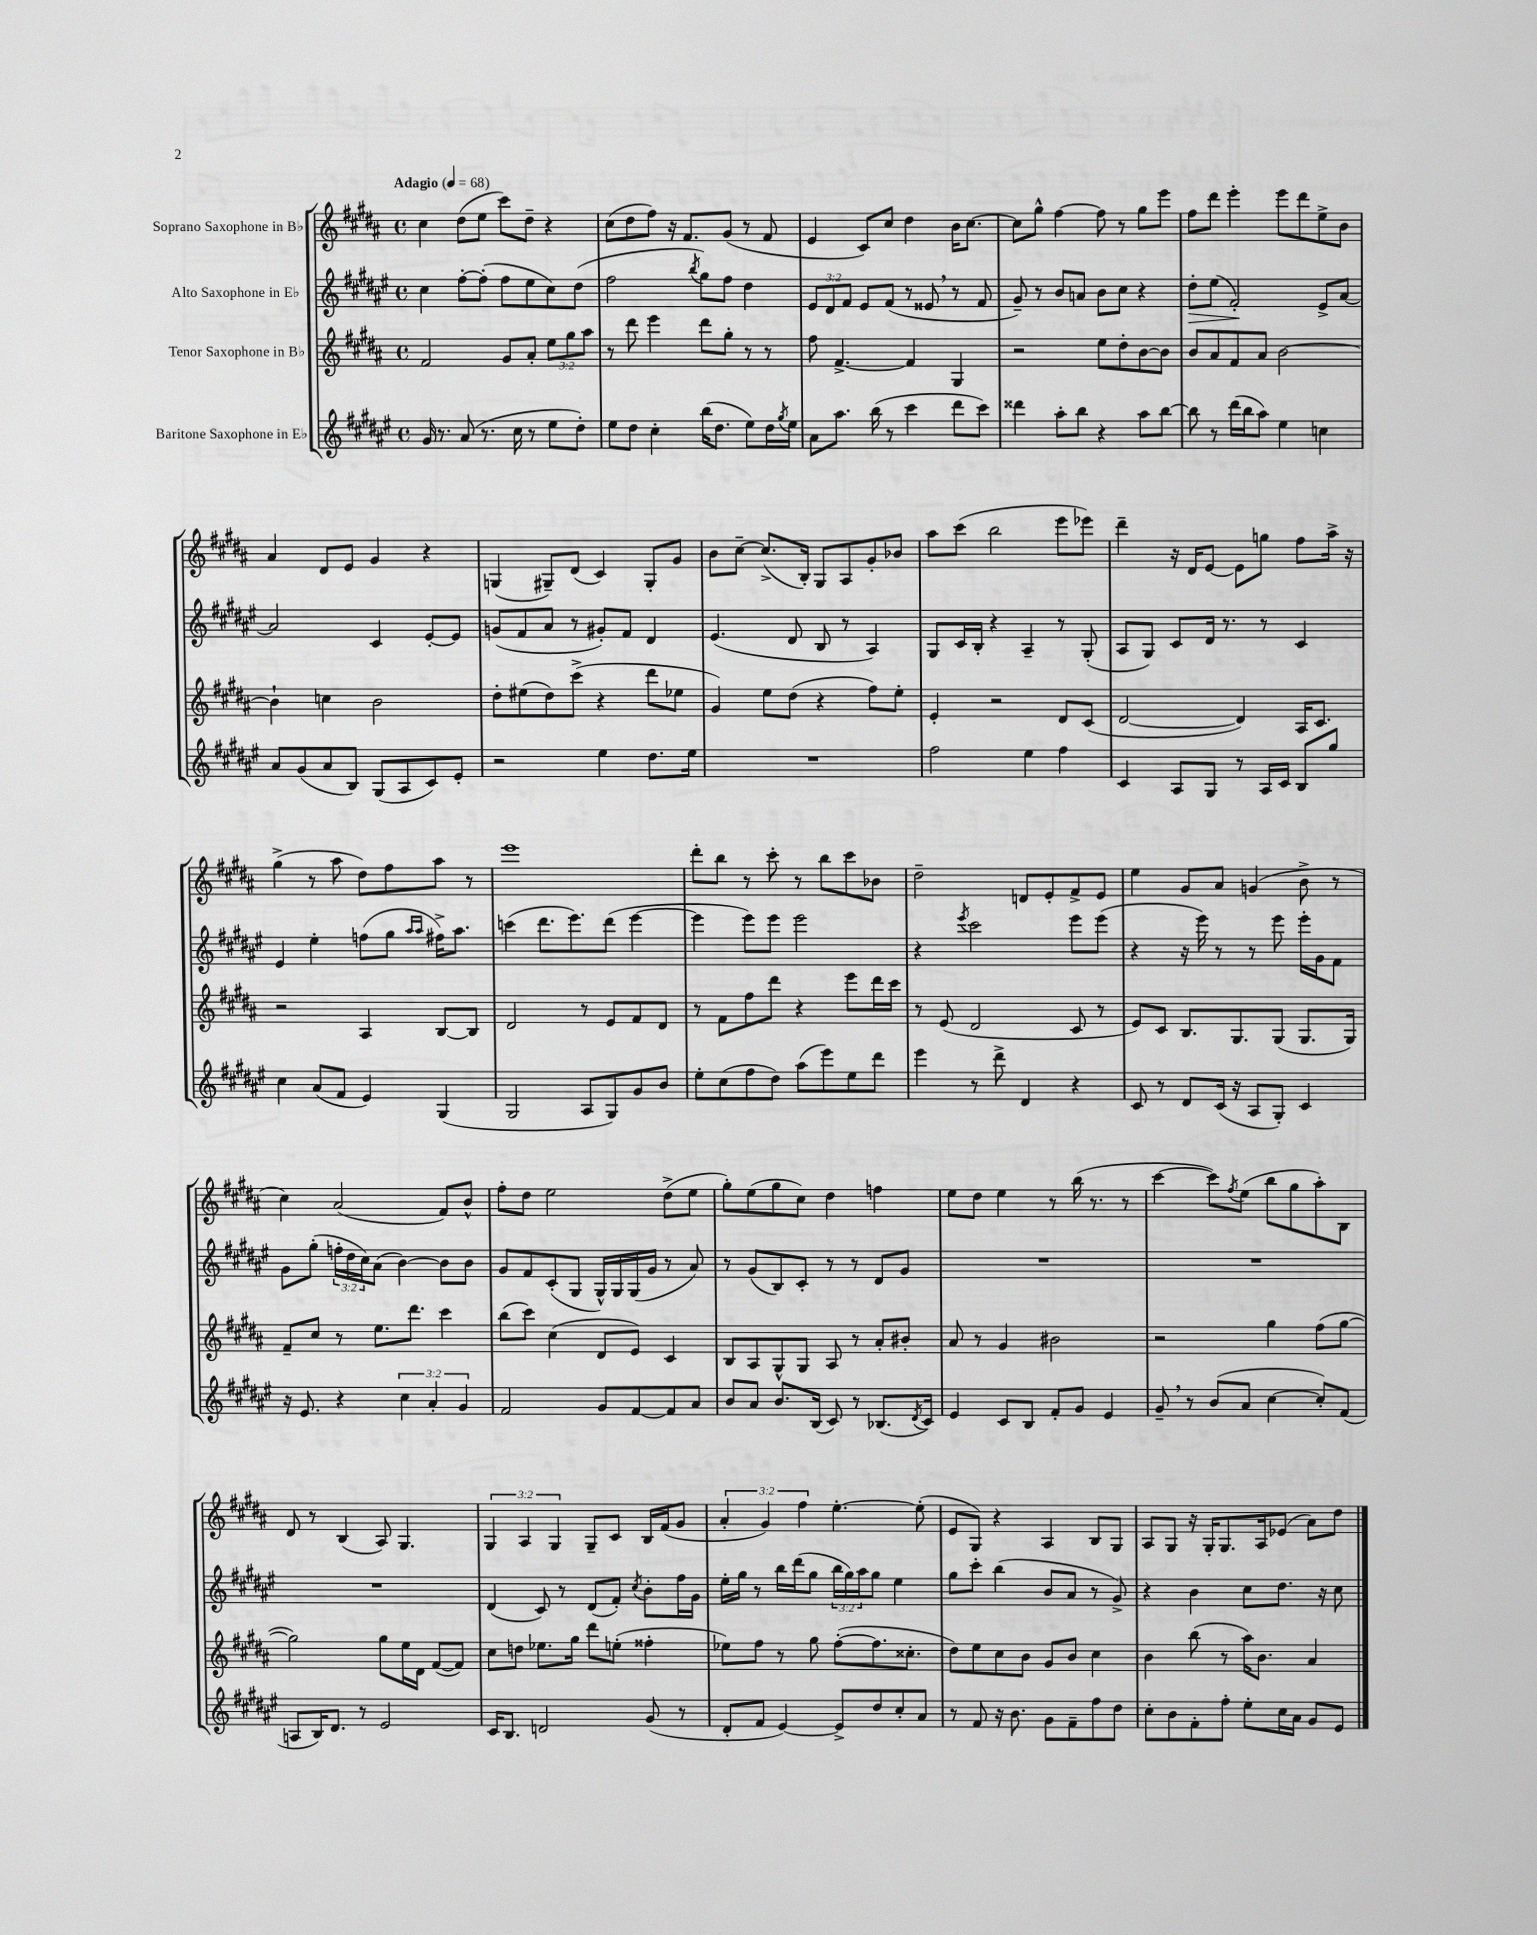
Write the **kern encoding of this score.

**kern	**kern	**kern	**dynam	**kern
*part4	*part3	*part2	*part2	*part1
*staff4	*staff3	*staff2	*staff2	*staff1
*I"Baritone Saxophone in E♭	*I"Tenor Saxophone in B♭	*I"Alto Saxophone in E♭	*	*I"Soprano Saxophone in B♭
*clefG2	*clefG2	*clefG2	*	*clefG2
*k[f#c#g#d#a#e#]	*k[f#c#g#d#a#]	*k[f#c#g#d#a#e#]	*	*k[f#c#g#d#a#]
*M4/4	*M4/4	*M4/4	*	*M4/4
*met(c)	*met(c)	*met(c)	*	*met(c)
*MM68	*MM68	*MM68	*	*MM68
=1	=1	=1	=1	=1
!	!	!	!	!LO:TX:a:B:t=Adagio
16g#/	2f#/	4cc#\	.	4cc#\
8.r	.	.	.	.
(8a#/	.	[8ff#'\L	.	(8dd#\L
8.r	.	(8ff#'\J]	.	8ee\J
.	8g#/L	8ff#\L	.	8ccc#\L)
16cc#\	.	.	.	.
8r	8a#'/J	8ee#\	.	8dd#~\J
8ee#\L	12ee\L	8cc#\)	.	4r
.	12gg#\	.	.	.
8dd#'\J)	.	(8dd#\J	.	.
.	12aa#\J	.	.	.
=2	=2	=2	=2	=2
8ee#\L	8r	2ff#\	.	(8cc#\L
8dd#\J	8ddd#\	.	.	8dd#\
4cc#'\	4eee\	.	.	8ff#\J)
.	.	.	.	16r
.	.	.	.	8.f#/L
.	.	8qbb/	.	.
(16bb\KL	8ddd#\L	8gg#\L)	.	.
8.dd#\J	.	.	.	.
.	8gg#'\J	8ff#\J	.	(8g#/J
8ee#\L)	8r	4dd#\	.	8r
16dd#\L	8r	.	.	8f#/
8qgg#/	.	.	.	.
16ee#\JJ	.	.	.	.
=3	=3	=3	=3	=3
8a#\L	8ff#\	12e#/L	.	4e/
.	.	12d#/	.	.
8.aa#\J	[4.f#^/	.	.	.
.	.	12f#/J	.	.
.	.	8e#/L	.	8c#/L)
(16bb\	.	.	.	.
8r	.	(8f#/J	.	8cc#/J
4ccc#\	4f#/]	8r	.	4dd#\
.	.	8e##X,/	.	.
8ddd#\L	4G#/	8r	.	16b\KL
.	.	.	.	[8.cc#\J
8ccc#\J)	.	8f#/	.	.
=4	=4	=4	=4	=4
4ddd##X\	2r	8g#~/)	.	8cc#\L]
.	.	8r	.	8gg#^^\J
8aa#'\L	.	8b/L	.	[4ff#\
8bb\J	.	8an/J	.	.
4r	8ee\L	8b\L	.	8ff#\]
.	8dd#'\	8cc#\J	.	8r
8aa#\L	[8b\	4r	.	8gg#\L
[8bb\J	8b\J]	.	.	8eee\J
=5	=5	=5	=5	=5
!	!	!	!LO:HP:b	!
8bb\]	8b/L	8dd#'\L	>	8ff#\L
8r	8a#/	(8ee#\J	.	8ddd#\J
(16ddd#\LL	8f#/	2f#'/)	.	4eee'\
16bb\J	.	.	.	.
8aa#\J)	8a#/J	.	.	.
4ee#\	[2b\	.	.	8eee\L
.	.	.	.	8ddd#\
4ccn\	.	8e#^/L	]	8ee^\
.	.	[8a#/J	.	8b\J
!!LO:LB:g=z
=6	=6	=6	=6	=6
8a#/L	4b`\]	2a#/]	.	4a#/
(8g#/	.	.	.	.
8a#/	4ccn\	.	.	8d#/L
8B/J)	.	.	.	8e/J
(8G#/L	2b\	4c#/	.	4g#/
8A#/	.	.	.	.
8c#/)	.	[8e#'/L	.	4r
8e#'/J	.	8e#/J]	.	.
=7	=7	=7	=7	=7
2r	8dd#'\L	(8gn/L	.	(4Gn/
.	(8ee#X\	8f#/	.	.
.	8dd#\)	8a#/J	.	8G#X~/L)
.	(8ccc#^\J	8r	.	(8d#/J
4ee#\	4r	8g#X'/L)	.	4c#/)
.	.	8f#/J	.	.
8.dd#\L	8ddd#\L	4d#/	.	8G#'/L
.	8ee-X\J	.	.	8g#/J
16ee#\Jk	.	.	.	.
=8	=8	=8	=8	=8
1r	4g#/)	(4.e#/	.	8b\L
.	.	.	.	[8cc#~\J
.	8ee\L	.	.	(8.cc#^/L]
.	(8dd#\J	8d#/	.	.
.	.	.	.	16B'/Jk)
.	4r	8B/	.	8G#/L
.	.	8r	.	8A#/
.	8ff#\L)	4A#/)	.	8g#'/
.	8ee'\J	.	.	8b-X/J
=9	=9	=9	=9	=9
2ff#\	4e'/	8G#/L	.	8aa#\L
.	.	16c#/L	.	(8ccc#\J
.	.	16B'/JJ	.	.
.	2r	4r	.	2bb\
4ee#\	.	4A#~/	.	.
4ff#\	8d#/L	8r	.	8eee\L
.	(8c#/J	(8G#'/	.	8eee-X\J)
=10	=10	=10	=10	=10
4c#/	[2d#/	8A#/L	.	4ddd#~\
.	.	8G#/J)	.	.
8A#/L	.	8c#/L	.	16r
.	.	.	.	16d#/KL
8G#/J	.	16d#/Jk	.	[8e/J
.	.	8.r	.	.
8r	4d#/])	.	.	8e\L]
16A#/LL	.	8r	.	8ggn\J
16c#/JJ	.	.	.	.
8B/L	16A#/KL	4c#/	.	8ff#\L
.	8.c#/J	.	.	.
8gg#/J	.	.	.	16aa#^\Jk
.	.	.	.	16r
!!LO:LB:g=z
=11	=11	=11	=11	=11
4cc#\	2r	4e#/	.	(4gg#^\
(8a#/L	.	4ee#'\	.	8r
8f#/J	.	.	.	8aa#\
4e#/)	4A#/	(8ffn\L	.	8dd#\L)
.	.	8gg#\J	.	8ff#\
.	.	16qqaa#/LL	.	.
.	.	16qqaa#/JJ	.	.
(4G#/	[8B/L	16ff#X^\KL)	.	8aa#\J
.	.	8.aa#\J	.	.
.	8B/J]	.	.	8r
=12	=12	=12	=12	=12
2G#/	2d#/	(4cccn\	.	1eee
.	.	8.ddd#\L	.	.
.	.	8.eee#\)	.	.
8A#/L	8r	.	.	.
8G#/)	8e/L	(8ddd#\J	.	.
8g#/	8f#/	[4eee#\	.	.
8b/J	8d#/J	.	.	.
=13	=13	=13	=13	=13
8ee#'\L	8r	4eee#\]	.	8ddd#'\L
(8cc#\	8f#\L	.	.	8bb\J
8ff#\	8ff#\	8eee#\L)	.	8r
8dd#\J)	8ddd#\J	8eee#\J	.	8ccc#'\
(8aa#\L	4r	2eee#\	.	8r
8eee#\)	.	.	.	8bb\L
8ee#\	8eee\L	.	.	8ccc#\
8ddd#\J	16ddd#\L	.	.	8b-X\J
.	16ccc#\JJ	.	.	.
=14	=14	=14	=14	=14
4eee#\	8r	4r	.	2dd#~\
.	(8e/	.	.	.
.	.	8qeee#/	.	.
8r	2d#/	2ccc#\	.	.
8ddd#^\	.	.	.	.
4d#/	.	.	.	8dn/L
.	.	.	.	8e'/
4r	8c#/	8eee#\L	.	8f#^/
.	8r	(8eee#\J	.	8e/J
=15	=15	=15	=15	=15
8c#/	8e/L)	4r	.	4ee\
8r	8c#/J	.	.	.
8d#/L	8.B/L	16r	.	8g#/L
.	.	16eee#\)	.	.
(16c#/Jk	.	8r	.	8a#/J
16r	8.G#/	.	.	.
8A#/L	.	8r	.	(4gn/
8G#'/J)	(8G#/J	8eee#\	.	.
4c#/	8.G#/L	16eee#'\LL	.	8b^\
.	.	16g#\J	.	.
.	.	8f#\J	.	8r
.	16G#/Jk)	.	.	.
!!LO:LB:g=z
=16	=16	=16	=16	=16
16r	8f#~/L	8g#\L	.	4cc#\)
8.e#/	.	.	.	.
.	8cc#/J	(8gg#'\J	.	.
4r	8r	24ffn'\LL	.	(2a#/
.	.	24dd#\	.	.
.	.	24cc#\J)	.	.
.	8.ee\L	(8a#\J	.	.
6cc#\	.	[4b\)	.	.
.	8.ddd#\J	.	.	.
6a#'/	.	.	.	.
.	4ccc#\	8b\L]	.	8f#/L)
6g#/	.	.	.	.
.	.	8b\J	.	8b^^/J
=17	=17	=17	=17	=17
2f#/	(8bb\L	8g#/L	.	8ff#'\L
.	8ccc#\J)	8f#/	.	8dd#\J
.	(4cc#\	(8c#'/	.	2ee\
.	.	8G#/J	.	.
8g#/L	8d#/L	16G#^^/LL)	.	.
.	.	16G#/	.	.
[8f#/	8e/J)	(16G#/	.	.
.	.	16g#/JJ	.	.
8f#/]	4c#/	8r	.	(8dd#^\L
8a#/J	.	8a#/)	.	8ee\J
=18	=18	=18	=18	=18
8b/L	8B/L	8r	.	8gg#'\L)
8a#/J	8A#/	(8g#/L	.	(8ee\
8.b/L	8G#^^/	8B/)	.	8gg#\
.	8G#/J	8c#'/J	.	8cc#\J)
(16B/Jk	.	.	.	.
8c#/)	8A#/	8r	.	4dd#\
8r	8r	8r	.	.
(8.B-X/L	8a#'/L	8d#/L	.	4ffn\
.	8b#X'/J	8g#/J	.	.
8qd#/	.	.	.	.
16c#/Jk)	.	.	.	.
=19	=19	=19	=19	=19
4e#/	8a#/	1r	.	8ee\L
.	8r	.	.	8dd#\J
8c#/L	4g#/	.	.	4ee\
8B/J	.	.	.	.
8f#'/L	2b#X\	.	.	8r
8g#/J	.	.	.	(16bb\
.	.	.	.	8.r
4e#/	.	.	.	.
.	.	.	.	8r
=20	=20	=20	=20	=20
8g#~,/	2r	1r	.	[4ccc#\
8r	.	.	.	.
(8b/L	.	.	.	8ccc#\L])
.	.	.	.	8qff#/
8a#/J	.	.	.	(8ee\J
[4cc#\	4gg#\	.	.	8bb\L
.	.	.	.	8gg#\
8cc#'/L])	(8ff#\L	.	.	8aa#'\)
(8f#/J	[8gg#\J	.	.	8B\J
!!LO:LB:g=z
=21	=21	=21	=21	=21
8An/L	2gg#\])	1r	.	8d#/
16B/K)	.	.	.	8r
8.d#/J	.	.	.	.
.	.	.	.	(4B/
8r	.	.	.	.
2e#/	8gg#\L	.	.	8A#/)
.	16ee\L	.	.	4.G#/
.	16d#\JJ	.	.	.
.	([8f#/L	.	.	.
.	8f#/J])	.	.	.
=22	=22	=22	=22	=22
16c#/KL	8cc#\L	(4d#/	.	6G#/
8.B/J	.	.	.	.
.	8ddn\J	.	.	.
.	.	.	.	6A#/
2dn/	8.ee-X\L	8c#/)	.	.
.	.	.	.	6G#/
.	.	8r	.	.
.	16gg#\Jk	.	.	.
.	8ddd#\L	(8d#/L	.	8G#~/L
.	(8een'\J	8f#'/J)	.	8c#/J
.	.	8qcc#/	.	.
(8g#/	4ff##X'\	8b'\L	.	16B/LL
.	.	.	.	(16f#/J
8r	.	16ff#\L	.	8g#/J
.	.	16g#\JJ	.	.
=23	=23	=23	=23	=23
8d#'/L	8ee-X\L)	16ee#'\LL	.	6a#'/
.	.	16gg#\JJ	.	.
8f#/J	8ff#\J	8r	.	.
.	.	.	.	6g#/)
[4e#/)	8r	16bb\LL	.	.
.	.	(16ddd#\J	.	.
.	.	.	.	6ff#\
.	8gg#\	8gg#\J	.	.
8e#^/L]	([8ff#'\L	24bb\LL	.	[4.ee'\
.	.	24gg#\)	.	.
.	.	24aa#\J	.	.
8dd#/	8.ff#\]	8gg#\J	.	.
8cc#'/	.	4ee#\	.	.
.	8.cc##X'\J	.	.	.
8a#/J	.	.	.	(8ee'\]
=24	=24	=24	=24	=24
8r	8dd#\L)	8gg#\L	.	8e/L
8f#/	8ee\	8ccc#'\J	.	8G#/J)
16r	8cc#\	(4bb\	.	4r
8.b\	.	.	.	.
.	8b\J	.	.	.
8g#\L	8g#/L	8b/L	.	4A#/
8f#~\	8b/J	8a#/J	.	.
8ff#\	4cc#\	8r	.	8B/L
8dd#\J	.	8g#^/)	.	8G#/J
=25	=25	=25	=25	=25
8cc#'\L	4b\	4r	.	8A#/L
8b\	.	.	.	8G#/J
8f#'\	(8bb\	4b\	.	16r
.	.	.	.	16G#'/KL
8ff#'\J	8r	.	.	8.G#/
8ee#'\L	16aa#\KL)	8cc#\L	.	.
.	8.b\J	.	.	16A#/k
16cc#\L	.	8.dd#\J	.	(8e-X/J
16a#\JJ	.	.	.	.
8g#/L	4a#/	.	.	8a#\L)
.	.	16r	.	.
8e#/J	.	8cc#\	.	8dd#\J
==	==	==	==	==
*-	*-	*-	*-	*-
